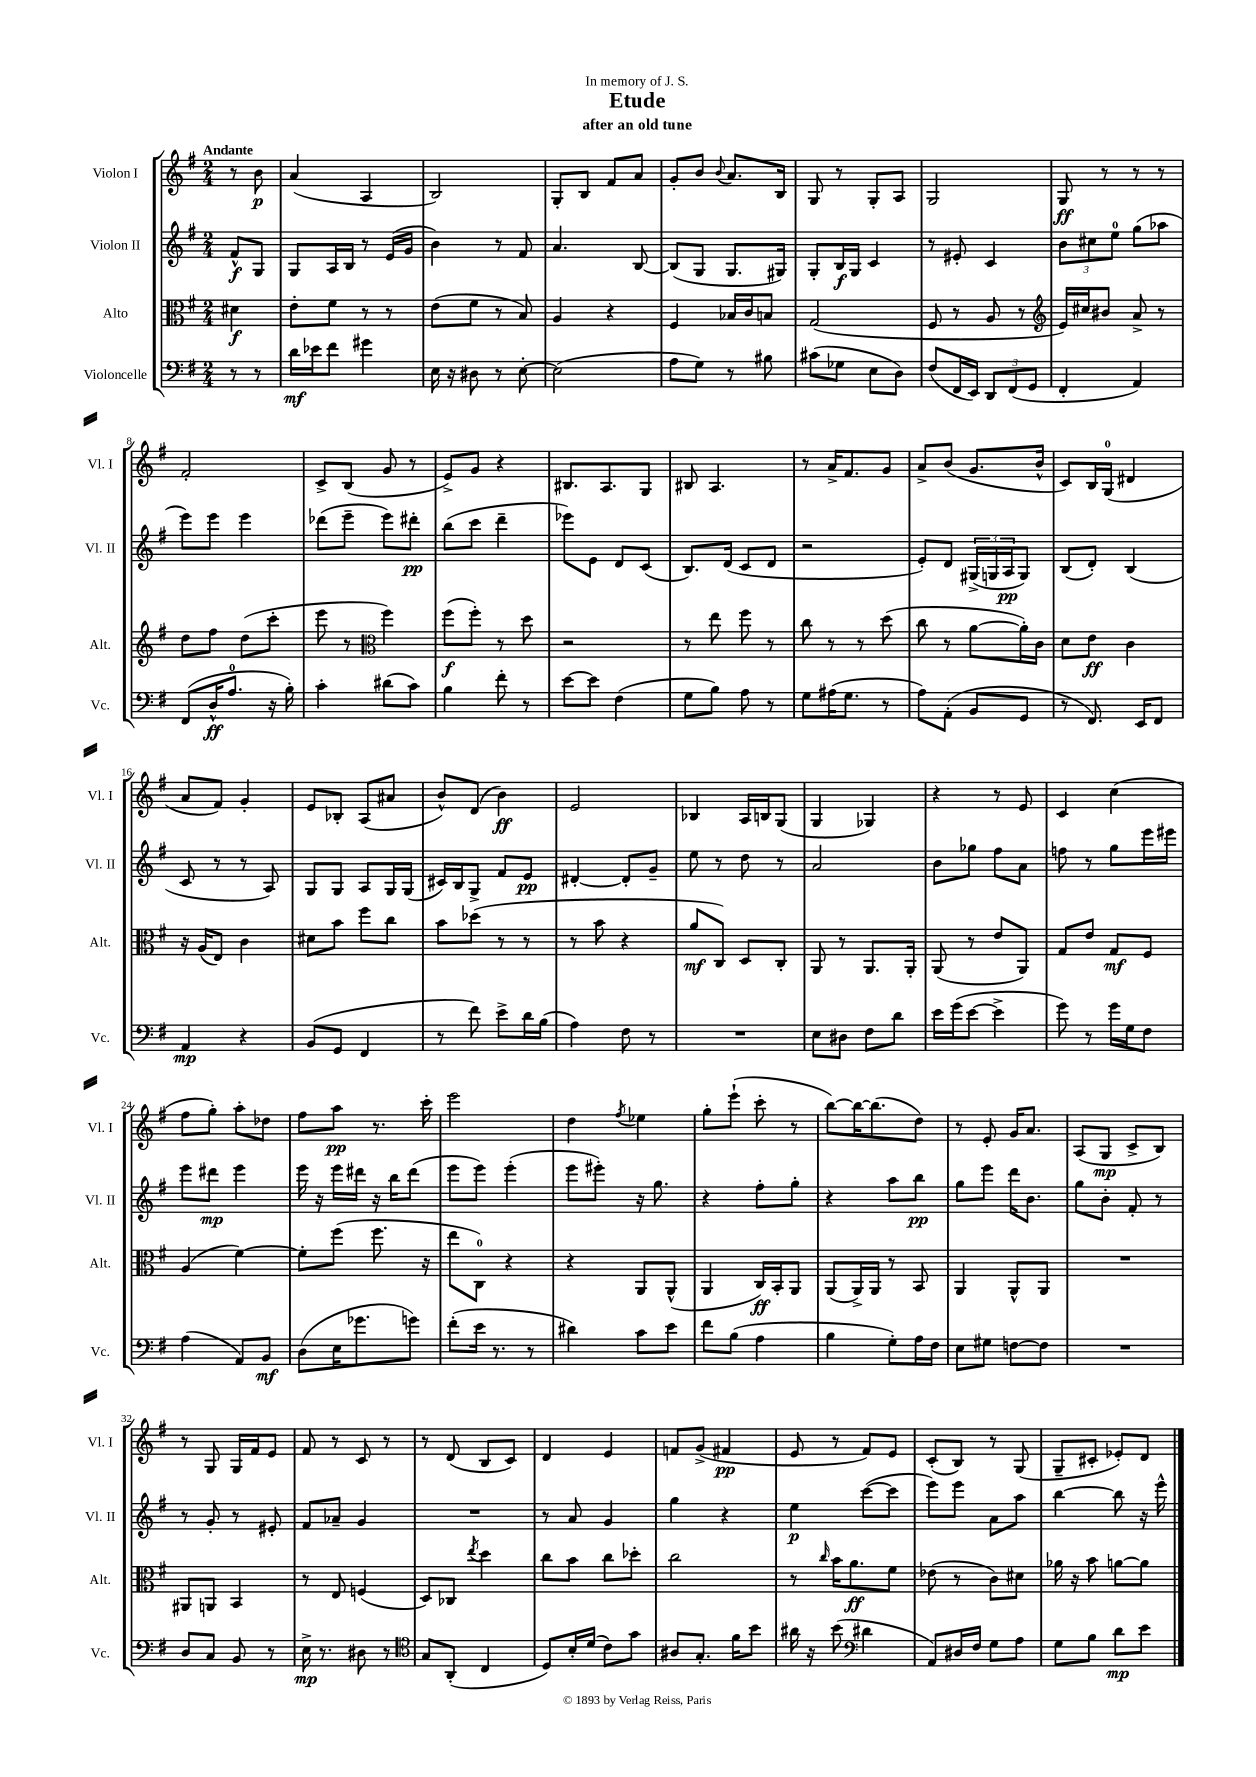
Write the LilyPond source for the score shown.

\header { title = "Etude" subtitle = "after an old tune" dedication = "In memory of J. S." }
<<
\new StaffGroup <<
\new Staff = "s0" \with { instrumentName = "Violon I" shortInstrumentName = "Vl. I" } {
    \clef treble \key g \major \numericTimeSignature \time 2/4 \partial 4 \tempo "Andante"
    r8 b'8\p |
    a'4( a4 |
    b2) |
    g8-. b8 fis'8 a'8 |
    g'8-. b'8 \appoggiatura { b'8 } a'8. b16 |
    g8 r8 g8-. a8 |
    g2 |
    g8\ff r8 r8 r8 |
    fis'2-. |
    c'8-> b8( g'8 r8 |
    e'8->) g'8 r4 |
    bis8. a8. g8 |
    bis8 a4. |
    r8 a'16-> fis'8. g'8 |
    a'8-> b'8( g'8. b'16-^ |
    c'8) b16 g16-0( dis'4 |
    a'8 fis'8) g'4-. |
    e'8 bes8-. a8( ais'8 |
    b'8-^) d'8( b'4\ff) |
    e'2 |
    bes4 a16 b16 g8( |
    g4 ges4) |
    r4 r8 e'8 |
    c'4 c''4( |
    fis''8 g''8-.) a''8-. des''8 |
    fis''8 a''8\pp r8. c'''16-. |
    e'''2 |
    d''4 \acciaccatura { fis''8 } ees''4 |
    g''8-. e'''8-!( c'''8-. r8 |
    b''8~) b''16~ b''8.( d''8) |
    r8 e'8-. g'16 a'8. |
    a8( g8\mp c'8-> b8) |
    r8 g8 g16 fis'16 e'8 |
    fis'8 r8 c'8 r8 |
    r8 d'8( b8 c'8) |
    d'4 e'4 |
    f'8 g'8->( fis'4\pp |
    e'8 r8 fis'8) e'8 |
    c'8-.( b8) r8 g8( |
    g8-- cis'8-. ees'8-.) d'8 \bar "|." |
}
\new Staff = "s1" \with { instrumentName = "Violon II" shortInstrumentName = "Vl. II" } {
    \clef treble \key g \major \numericTimeSignature \time 2/4 \partial 4
    fis'8-^\f g8 |
    g8 a16 b16 r8 e'16( g'16 |
    b'4) r8 fis'8 |
    a'4. b8~ |
    b8( g8 g8. gis16) |
    g8-. b16\f g16 c'4 |
    r8 eis'8-. c'4 |
    \tuplet 3/2 { b'8 cis''8 e''8-0 } g''8( aes''8 |
    e'''8) e'''8 e'''4 |
    des'''8( e'''8-- e'''8) dis'''8-.\pp |
    b''8( c'''8 d'''4-- |
    ees'''8) e'8 d'8 c'8( |
    b8.) d'16( c'8 d'8 |
    r2 |
    e'8-.) d'8 \tuplet 3/2 { gis16->( g16 a16\pp } g8) |
    b8( d'8-.) b4( |
    c'8 r8 r8 a8) |
    g8 g8 a8 g16 g16( |
    cis'16) b16 g8-> fis'8 e'8\pp |
    dis'4~-. dis'8-. g'8-- |
    e''8 r8 d''8 r8 |
    a'2 |
    b'8 ges''8 fis''8 a'8 |
    f''8 r8 g''8 e'''16 eis'''16 |
    e'''8 dis'''8\mp e'''4 |
    e'''16 r16 e'''16 dis'''16 r16 b''16 dis'''8( |
    e'''8 e'''8) e'''4-.( |
    e'''8 eis'''8-.) r16 g''8. |
    r4 fis''8-. g''8-. |
    r4 a''8 b''8\pp |
    g''8 e'''8 d'''16 b'8. |
    g''8 b'8-. fis'8-. r8 |
    r8 g'8-. r8 eis'8-. |
    fis'8 aes'8-- g'4 |
    R2 |
    r8 a'8 g'4 |
    g''4 r4 |
    e''4\p c'''8~( c'''8 |
    e'''8) e'''8 a'8 a''8 |
    b''4~ b''8 r16 e'''16-^ \bar "|." |
}
\new Staff = "s2" \with { instrumentName = "Alto" shortInstrumentName = "Alt." } {
    \clef alto \key g \major \numericTimeSignature \time 2/4 \partial 4
    dis'4\f |
    e'8-. fis'8 r8 r8 |
    e'8( fis'8 r8 b8) |
    a4 r4 |
    fis4 bes16 c'16 b8 |
    g2( |
    fis8 r8 a8 r8 |
    \clef treble e'16) cis''16 bis'8 a'8-> r8 |
    d''8 fis''8 d''8( c'''8-. |
    e'''8 r8 \clef alto fis''4) |
    fis''8\f( fis''8-.) r8 d''8 |
    r2 |
    r8 e''8 fis''8 r8 |
    c''8 r8 r8 d''8( |
    c''8 r8 a'8~ a'16-.) c'16 |
    d'8 e'8\ff c'4 |
    r16 a16( e8) c'4 |
    dis'8 b'8 fis''8 c''8 |
    b'8 des''8( r8 r8 |
    r8 b'8 r4 |
    a'8\mf c8) d8 c8-. |
    a,8 r8 a,8. a,16-. |
    a,8( r8 e'8 a,8) |
    g8 e'8 g8\mf fis8 |
    a4( fis'4~) |
    fis'8-. fis''8( fis''8. r16 |
    e''8 c8-0) r4 |
    r4 a,8 a,8-^( |
    a,4 c16\ff) b,16-. a,8 |
    a,8( a,16->) a,16 r8 b,8 |
    a,4 a,8-^ a,8 |
    R2 |
    ais,8 a,8 b,4 |
    r8 e8 f4( |
    d8) ces8 \acciaccatura { e''8 } d''4 |
    c''8 b'8 c''8 des''8-. |
    c''2 |
    r8 \grace { c''16 } b'16 a'8.\ff fis'8 |
    ees'8( r8 c'8) dis'8 |
    aes'16 r16 b'8 a'8~ a'8 \bar "|." |
}
\new Staff = "s3" \with { instrumentName = "Violoncelle" shortInstrumentName = "Vc." } {
    \clef bass \key g \major \numericTimeSignature \time 2/4 \partial 4
    r8 r8 |
    d'16\mf ees'16 fis'8 gis'4 |
    e16 r16 dis8 r8 e8~-. |
    e2( |
    a8 g8) r8 bis8 |
    cis'8( ges8 e8 d8) |
    fis8( fis,16 e,16) \tuplet 3/2 { d,8 fis,8( g,8 } |
    fis,4-. a,4) |
    fis,8( d16-^\ff a8.-0 r16 b16-.) |
    c'4-. dis'8( c'8) |
    b4 fis'8-. r8 |
    e'8~ e'8 fis4( |
    g8 b8) a8 r8 |
    g8 ais16( g8. r8 |
    a8) a,8-.( b,8 g,8 |
    r8 fis,8.) e,16 fis,8 |
    a,4\mp r4 |
    b,8( g,8 fis,4 |
    r8 fis'8) e'8-> d'16 b16( |
    a4) fis8 r8 |
    R2 |
    e8 dis8 fis8 d'8 |
    e'16 g'16( e'8~ e'4-> |
    g'8) r8 g'16 g16 fis8 |
    a4( a,8) b,8\mf |
    d8( e16 ges'8. g'8) |
    fis'8-.( e'16 r8. r8 |
    dis'4) c'8 e'8 |
    fis'8 b8( a4 |
    b4 g8-.) a16 fis16 |
    e8 gis8 f8~ f8 |
    R2 |
    d8 c8 b,8 r8 |
    e16->\mp r8. dis8 r8 |
    \clef tenor g8 a,8-.( c4 |
    d8) b16-. d'16( c'8) g'8 |
    ais8 g8.-. fis'16 b'8 |
    ais'16 r16 b'8( \clef bass dis'4 |
    a,8) dis16 fis16 g8 a8 |
    g8 b8 d'8\mp e'8 \bar "|." |
}
>>
>>
